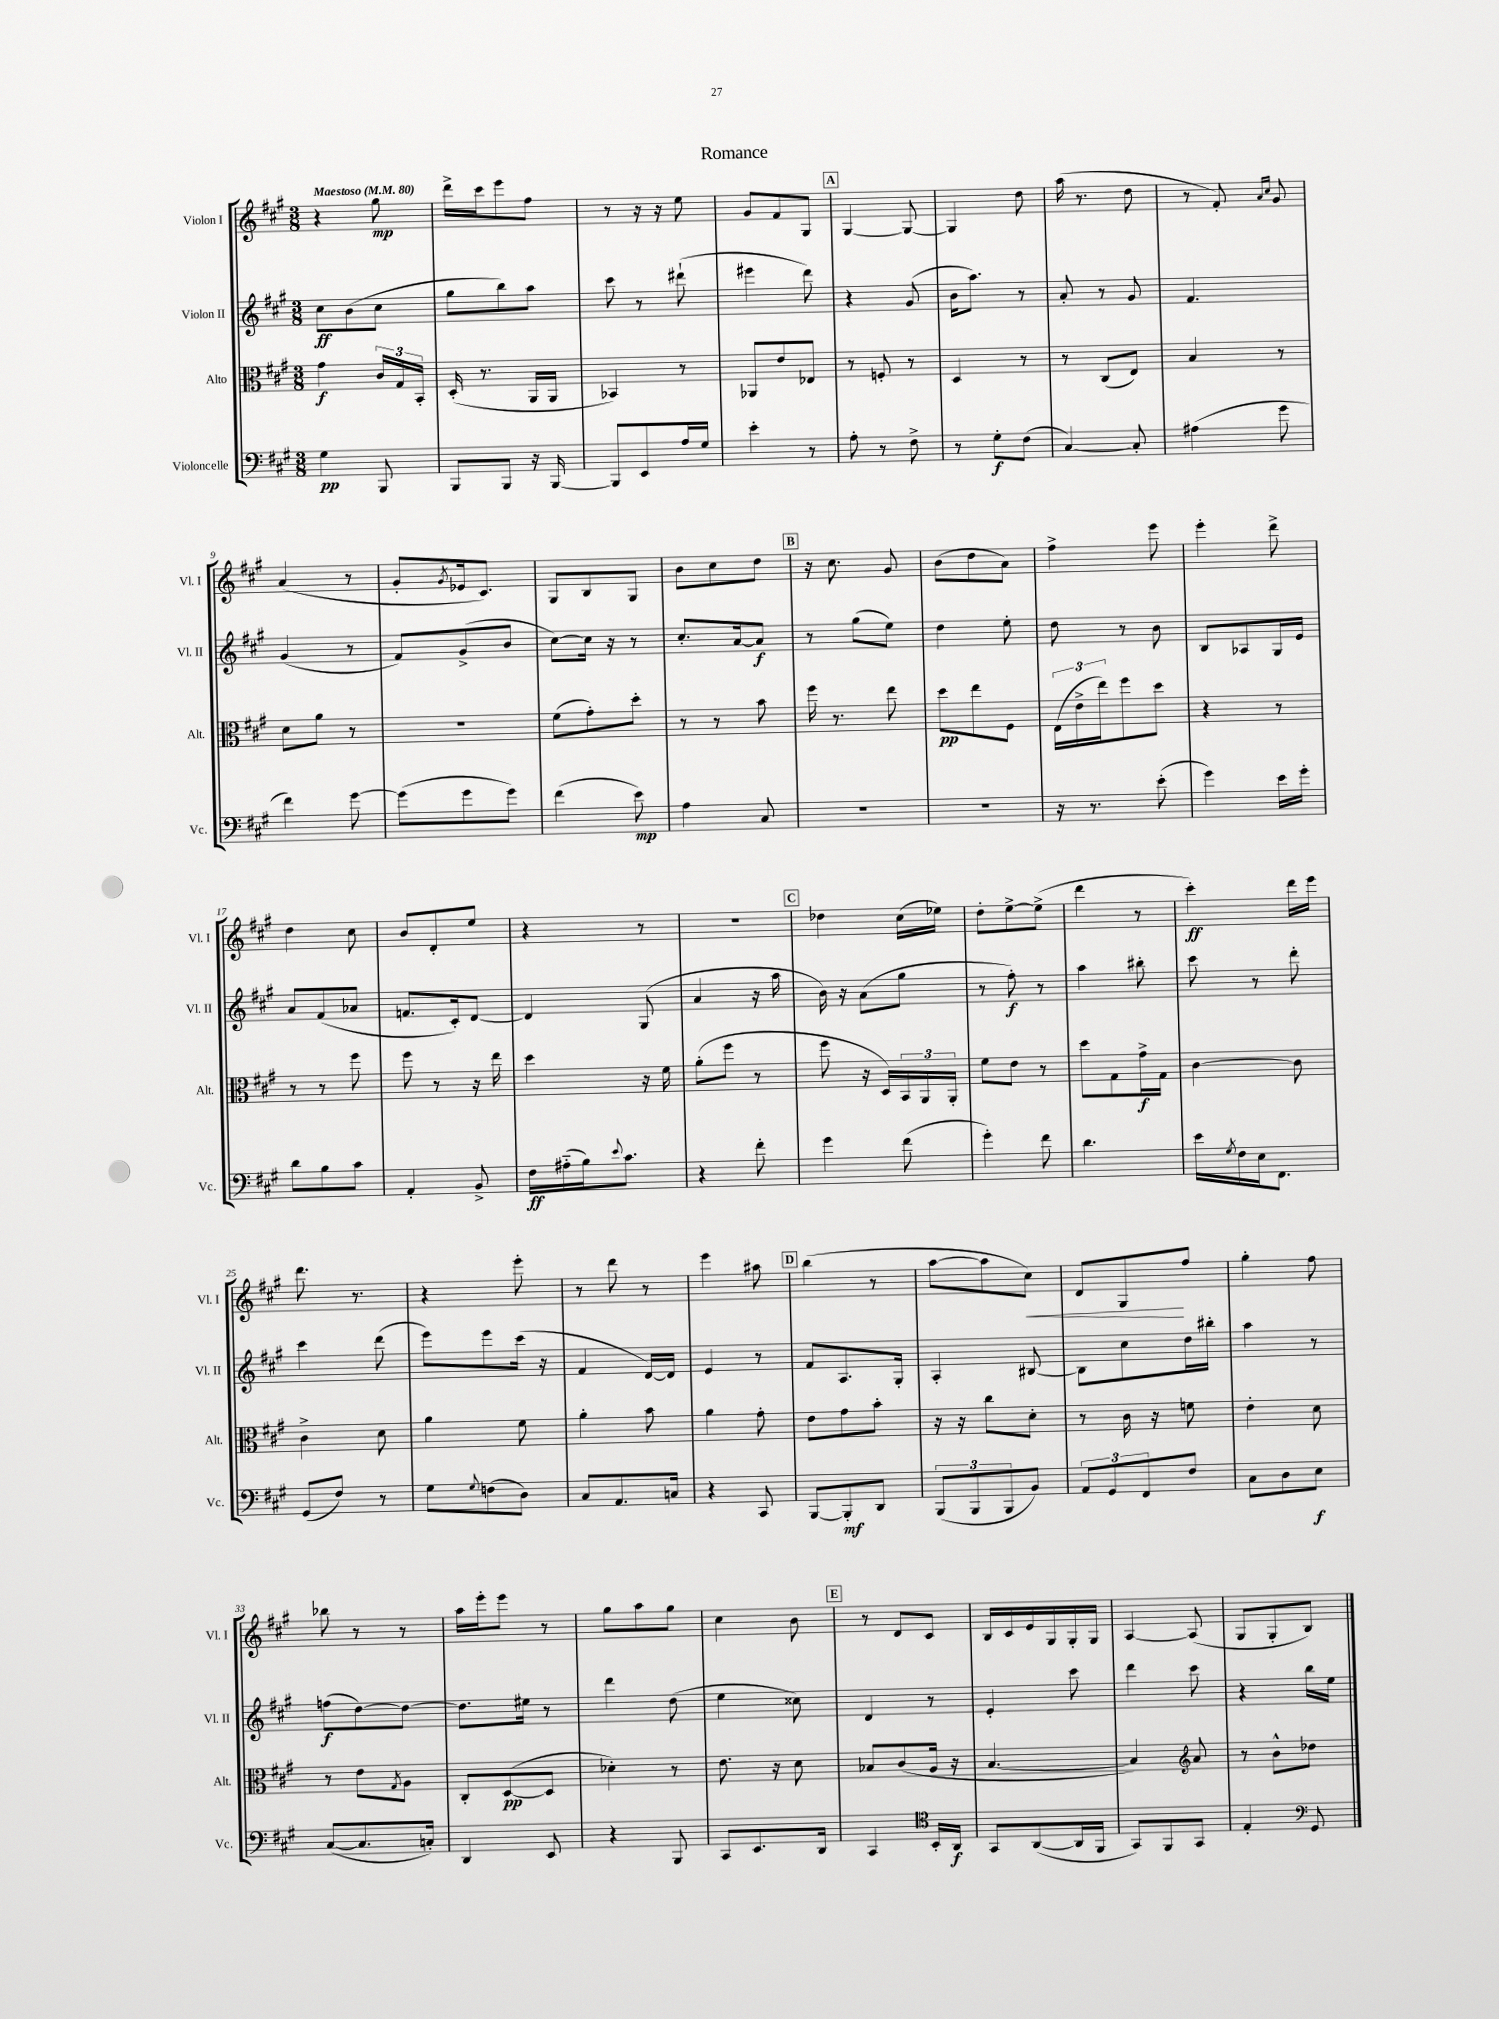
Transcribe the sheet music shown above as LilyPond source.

\header { title = "Romance" }
<<
\new StaffGroup <<
\new Staff = "s0" \with { instrumentName = "Violon I" shortInstrumentName = "Vl. I" } {
    \clef treble \key a \major \numericTimeSignature \time 3/8 \tempo "Maestoso" 4 = 80
    r4 gis''8\mp |
    d'''16-> cis'''16 e'''8 fis''8 |
    r8 r16 r16 e''8 |
    gis'8 fis'8 gis8 |
    \mark \markup { \box "A" } gis4~ gis8~ |
    gis4 d''8 |
    a''16( r8. d''8 |
    r8 fis'8-.) \grace { a'16 cis''16 } gis'8 |
    a'4( r8 |
    gis'8-. \acciaccatura { gis'8 } ees'16 cis'8.) |
    gis8 b8 gis8 |
    b'8 cis''8 d''8 |
    \mark \markup { \box "B" } r16 cis''8. gis'8 |
    b'8( d''8 a'8) |
    fis''4-> e'''8 |
    e'''4-. d'''8-> |
    d''4 cis''8 |
    b'8 d'8-. e''8 |
    r4 r8 |
    R4. |
    \mark \markup { \box "C" } des''4 cis''16( ees''16) |
    d''8-. e''8~-> e''8->( |
    d'''4 r8 |
    cis'''4-.\ff) d'''16 e'''16 |
    d'''8. r8. |
    r4 e'''8-. |
    r8 d'''8 r8 |
    e'''4 ais''8 |
    \mark \markup { \box "D" } b''4( r8 |
    a''8~ a''8 cis''8\<) |
    d'8 gis8\! fis''8 |
    gis''4-. fis''8 |
    bes''8 r8 r8 |
    a''16 e'''16-. e'''8 r8 |
    gis''8 a''8 gis''8 |
    cis''4 b'8 |
    \mark \markup { \box "E" } r8 d'8 cis'8 |
    b16 cis'16 e'16 gis16 gis16-. gis16 |
    a4~ a8( |
    gis8 gis8-. b8) \bar "|." |
}
\new Staff = "s1" \with { instrumentName = "Violon II" shortInstrumentName = "Vl. II" } {
    \clef treble \key a \major \numericTimeSignature \time 3/8
    cis''8\ff b'8( cis''8 |
    gis''8 b''8) a''8 |
    cis'''8 r8 dis'''8-!( |
    eis'''4 d'''8) |
    \mark \markup { \box "A" } r4 gis'8( |
    b'16 a''8.) r8 |
    a'8-. r8 gis'8 |
    fis'4. |
    gis'4( r8 |
    fis'8) gis'8->( b'8 |
    cis''8~) cis''16 r16 r8 |
    cis''8.-. a'16~ a'8\f |
    \mark \markup { \box "B" } r8 gis''8( e''8) |
    d''4 e''8-. |
    d''8 r8 b'8 |
    b8 aes8 gis16 e'16 |
    a'8 fis'8( aes'8 |
    f'8. cis'16-.) d'8~ |
    d'4 gis8( |
    a'4 r16 a''16 |
    \mark \markup { \box "C" } b'16) r16 a'8( gis''8 |
    r8 fis''8-.\f) r8 |
    a''4 bis''8-. |
    cis'''8 r8 d'''8-. |
    cis'''4 d'''8( |
    e'''8) e'''8 cis'''16( r16 |
    fis'4 d'16~) d'16 |
    e'4 r8 |
    \mark \markup { \box "D" } fis'8 a8. gis16-. |
    a4-. bis8~ |
    bis8 cis''8 d''16 bis''16-. |
    a''4 r8 |
    f''8\f( d''8~) d''8~ |
    d''8. eis''16 r8 |
    d'''4 d''8( |
    e''4 cisis''8) |
    \mark \markup { \box "E" } d'4 r8 |
    e'4-. cis'''8 |
    d'''4 cis'''8 |
    r4 b''16 e''16 \bar "|." |
}
\new Staff = "s2" \with { instrumentName = "Alto" shortInstrumentName = "Alt." } {
    \clef alto \key a \major \numericTimeSignature \time 3/8
    gis'4\f \tuplet 3/2 { cis'16 gis16 b,16-. } |
    d16-.( r8. a,16 a,16 |
    bes,4) r8 |
    aes,8 e'8 ees8 |
    \mark \markup { \box "A" } r8 f8-. r8 |
    d4 r8 |
    r8 cis8( e8) |
    b4 r8 |
    d'8 a'8 r8 |
    R4. |
    fis'8( gis'8-.) d''8-. |
    r8 r8 b'8 |
    \mark \markup { \box "B" } fis''16 r8. e''8 |
    d''8\pp e''8 fis8 |
    \tuplet 3/2 { e16( e'16-> e''16) } fis''8 d''8 |
    r4 r8 |
    r8 r8 fis''8 |
    fis''8 r8 r16 e''16 |
    d''4 r16 fis'16 |
    a'8-.( fis''8 r8 |
    \mark \markup { \box "C" } fis''8 r16 d16) \tuplet 3/2 { b,16 a,16 a,16-. } |
    fis'8 e'8 r8 |
    d''8 gis8 gis'16->\f gis16 |
    cis'4~ cis'8 |
    cis'4-> d'8 |
    a'4 fis'8 |
    a'4-. b'8 |
    a'4 gis'8-. |
    \mark \markup { \box "D" } e'8 gis'8 b'8-. |
    r16 r16 cis''8 d'8-. |
    r8 cis'16 r16 f'8 |
    e'4-. d'8 |
    r8 e'8 \acciaccatura { gis8 } a8 |
    cis8-. d8~\pp( d8 |
    des'4-.) r8 |
    e'8. r16 d'8 |
    \mark \markup { \box "E" } bes8 cis'8( a16 r16 |
    b4.~ |
    b4) \clef treble a'8 |
    r8 b'8-^ des''8 \bar "|." |
}
\new Staff = "s3" \with { instrumentName = "Violoncelle" shortInstrumentName = "Vc." } {
    \clef bass \key a \major \numericTimeSignature \time 3/8
    gis4\pp b,,8 |
    b,,8 b,,8 r16 b,,16~ |
    b,,8 e,8 a16 gis16 |
    e'4-. r8 |
    \mark \markup { \box "A" } a8-. r8 fis8-> |
    r8 gis8-.\f fis8( |
    cis4~) cis8-. |
    ais4( gis'8 |
    fis'4) gis'8~ |
    gis'8( gis'8 gis'8) |
    fis'4( e'8\mp) |
    a4 cis8 |
    \mark \markup { \box "B" } R4. |
    R4. |
    r16 r8. e'8-.( |
    gis'4) e'16 gis'16-. |
    d'8 b8 cis'8 |
    a,4-. b,8-> |
    fis16\ff ais16-_( b16) \appoggiatura { e'8 } cis'8. |
    r4 fis'8-. |
    \mark \markup { \box "C" } gis'4 fis'8( |
    gis'4-.) fis'8 |
    d'4. |
    e'16 \acciaccatura { gis8 } fis16 e16 fis,8. |
    gis,8( fis8) r8 |
    gis8 \appoggiatura { gis8 } f8( d8) |
    cis8 a,8. c16 |
    r4 cis,8 |
    \mark \markup { \box "D" } b,,8~ b,,8-.\mf d,8 |
    \tuplet 3/2 { b,,8( b,,8 b,,8 } b,8) |
    \tuplet 3/2 { a,8 gis,8 fis,8 } fis8 |
    cis8 d8 e8\f |
    cis8~( cis8. c16-.) |
    d,4 e,8 |
    r4 b,,8 |
    cis,8 e,8. d,16 |
    \mark \markup { \box "E" } cis,4 \clef tenor b,16-. a,16\f |
    gis,8 a,8~( a,16 fis,16 |
    gis,8) fis,8 gis,8 |
    e4-. \clef bass gis,8 \bar "|." |
}
>>
>>
